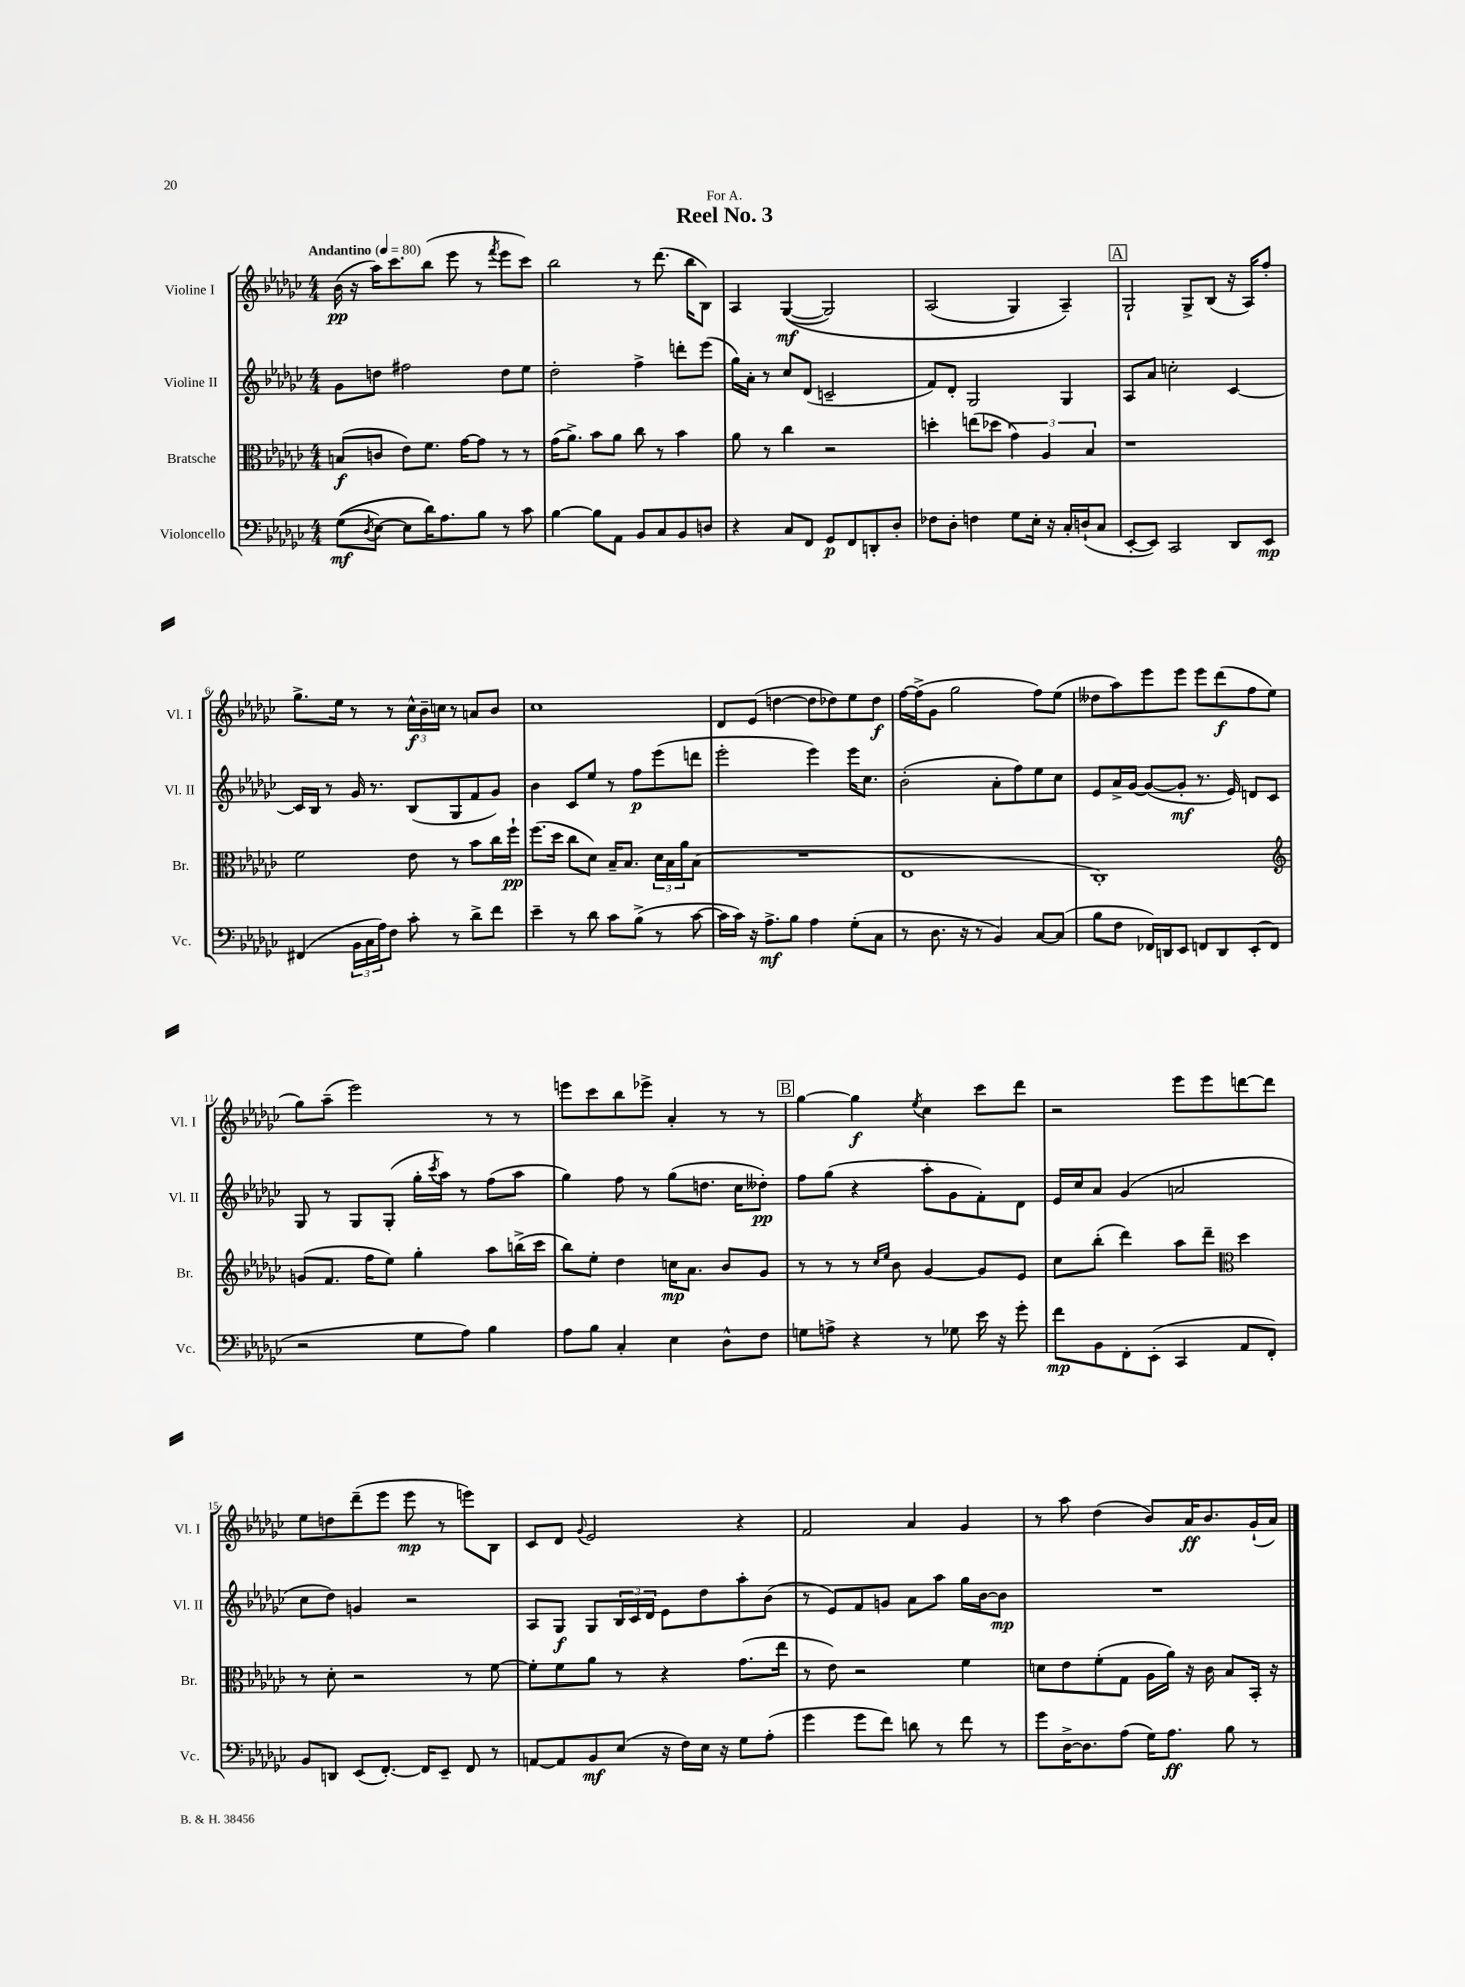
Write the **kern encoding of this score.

**kern	**kern	**kern	**kern
*staff4	*staff3	*staff2	*staff1
*clefF4	*clefC3	*clefG2	*clefG2
*k[b-e-a-d-g-c-]	*k[b-e-a-d-g-c-]	*k[b-e-a-d-g-c-]	*k[b-e-a-d-g-c-]
*M4/4	*M4/4	*M4/4	*M4/4
*MM80	*MM80	*MM80	*MM80
&((8G-	(8B	8g-	(16b-
.	.	.	16r
8qD-	.	.	.
[8E-)	8c	8dd	16aa-)
.	.	.	8.ccc-
8E-]	8e-)	2ff#	.
16d-&)	8.f	.	(8bb-
8.A-	.	.	.
.	.	.	8eee-
.	[16g-	.	.
8B-	8g-]	.	8r
.	.	.	8qfff
8r	8r	8dd	8eee-
8c-	8r	8ee-	8ccc-)
=	=	=	=
[4B-	(16g-	2dd-'	2bb-
.	8.a-^)	.	.
8B-]	8b-	.	.
8AA-	8a-	.	.
8BB-	8cc-	4ff^	8r
8C-	8r	.	(8.ddd-
8BB-	4b-	8ddd'	.
.	.	.	16bb-
8D	.	(8eee-	8B-)
=	=	=	=
4r	8a-	16gg-)	4A-
.	.	16a-'	.
.	8r	8r	.
8C-	4cc-	8cc-	&(([4G-
8FF	.	(8d-	.
8GG-	2r	2c~	2G-])
8FF	.	.	.
8DD'	.	.	.
8D-'	.	.	.
=	=	=	=
8F-	4dd'	8f)	(2A-
8D-'	.	8d-'	.
4F	(8ee	2G-	.
.	8dd-	.	.
8G-	6g-)	.	4G-)
16E-'	.	.	.
.	6A-	.	.
16r	.	.	.
16C-'	.	4G-	4A-~&)
(16D`	.	.	.
.	6B-	.	.
8C-	.	.	.
=	=	=	=
[8EE-'	1r	8A-	2G-`
8EE-])	.	8a-	.
2CC-	.	2cc'	.
.	.	.	8G-^
.	.	.	(8B-
8DD-	.	[4c-	16r
.	.	.	16A-)
8EE-	.	.	8ff'
=	=	=	=
(4FF#	2f	16c-]	8.gg-^
.	.	16B-	.
.	.	8r	.
.	.	.	16ee-
24BB-	.	16g-	8r
24C-	.	.	.
.	.	8.r	.
24A-)	.	.	.
8F	.	.	8r
8c-'	8e-	(8B-	24cc-^^
.	.	.	24b-~
.	.	.	24cc
8r	8r	8G-	8r
8d-^	8b-	8f	8a
8f	16cc-	8g-)	8b-
.	16ff`	.	.
=	=	=	=
4e-~	(8.ff	4b-	1cc-
.	16dd-	.	.
8r	8cc-	8c-	.
8d-	8d-)	8ee-	.
8c-	16B-~	8r	.
.	8.B-	.	.
(8B-^	.	8ff	.
8r	24d-	(8eee-	.
.	24B-	.	.
.	24a-	.	.
[8c-	(8B-	8ddd	.
=	=	=	=
16c-]	1r	2eee-'	8d-
16c-)	.	.	.
16r	.	.	(8e-
8.A-^	.	.	.
.	.	.	[4dd
8B-	.	.	.
4A-	.	4eee-)	8dd]
.	.	.	8dd-)
(8G-'	.	16eee-	8ee-
.	.	8.cc-	.
8C-	.	.	8dd-
=	=	=	=
8r	1E-	(2b-'	[16ff
.	.	.	(16ff^]
8.D-	.	.	8g-
.	.	.	2gg-
16r	.	.	.
8r	.	.	.
4BB-)	.	8a-'	.
.	.	8ff)	.
[8C-	.	8ee-	8ff)
(8C-]	.	8cc-	(8ee-
=	=	=	=
8B-	1C-')	8e-	8dd--
8F	.	16a-^	8aa-)
.	.	[16g-	.
16FF-)	.	(8g-_	8eee-
16DD	.	.	.
8EE-	.	8g-']	8eee-
8FF	.	8.r	8eee-
8DD	.	.	(8ddd-
.	.	16e-)	.
(8EE-'	.	8d	8ff
8FF	.	8c-	8ee-
=	=	=	=
*	*clefG2	*	*
2r	(8g	8G-	8gg-)
.	8.f	8r	(8aa-~
.	.	8G-	2eee-)
.	16ff	.	.
.	8ee-)	(8G-'	.
8G-	4gg-'	16gg-'	.
.	.	8qccc-	.
.	.	16aa-)	.
8A-)	.	8r	.
4B-	8aa-	(8ff	8r
.	(16bb^	8aa-	8r
.	16ccc-	.	.
=	=	=	=
8A-	8bb-)	4gg-)	8eee
8B-	8ee-'	.	8ccc-
4C-'	4dd-	8ff	8bb-
.	.	8r	8eee-^
4E-	16cc	(8gg-	4a-'
.	8.a-	.	.
.	.	8.dd	.
8D-^^	8b-	.	8r
.	.	16cc-	.
8F	8g-	8dd--')	8r
=	=	=	=
8G	8r	8ff	[4gg-
8A^	8r	(8gg-	.
4r	8r	4r	4gg-]
.	16qqcc-	.	.
.	16qqee-	.	.
.	8b-	.	.
.	.	.	8qee-
8r	[4g-	8aa-'	4cc-
8G-	.	8g-	.
16e-	8g-]	8f')	8ccc-
16r	.	.	.
8g-'	8e-	8d-	8ddd-
=	=	=	=
8f	8cc-	16e-	2r
.	.	16cc-	.
8BB-	(8bb-'	8a-	.
8FF'	4ddd-)	(4g-	.
(8EE-'	.	.	.
4CC-	8aa-	2a	8eee-
.	8ddd-~	.	8eee-
*	*clefC3	*	*
8AA-	4dd-	.	[8ddd
8FF')	.	.	8ddd]
=	=	=	=
8BB-	8r	8cc-	8ee-
8DD	8d-'	8dd-)	8dd
(8EE-	2r	4g	(8ddd-~
[8.FF')	.	.	8eee-
.	.	2r	8eee-
16FF]	.	.	.
8EE-~	.	.	8r
8FF	8r	.	8eee)
8r	[8f	.	8B-
=	=	=	=
[8AA	8f']	8A-	8c-
8AA]	8f	8G-	8d-
.	.	.	8qqg-
8BB-	8a-	8G-	2e-
(8E-	8r	24B-	.
.	.	24c-	.
.	.	24d-	.
16r	4r	8e-	.
16F)	.	.	.
16E-	.	8dd-	.
16r	.	.	.
8G-	(8.g-	8aa-'	4r
(8A-'	.	(8b-	.
.	16ee-	.	.
=	=	=	=
4g-	8r	8r	2f
.	8e-)	8e-)	.
8g-	2r	8f	.
8f)	.	8g	.
8d	.	8a-	4a-
8r	.	8aa-	.
8f	4f	16gg-	4g-
.	.	[16b-	.
8r	.	8b-]	.
=	=	=	=
8g-	8d	1r	8r
[16D-^	8e-	.	8aa-
8.D-]	.	.	.
.	(8f'	.	(4dd-
(8A-	8G-	.	.
16G-)	16A-	.	8b-)
8.A-	16a-)	.	.
.	16r	.	16a-
.	16c-	.	8.b-
8B-	8B-	.	.
8r	16BB-'	.	(16g-`
.	16r	.	16a-)
==	==	==	==
*-	*-	*-	*-
